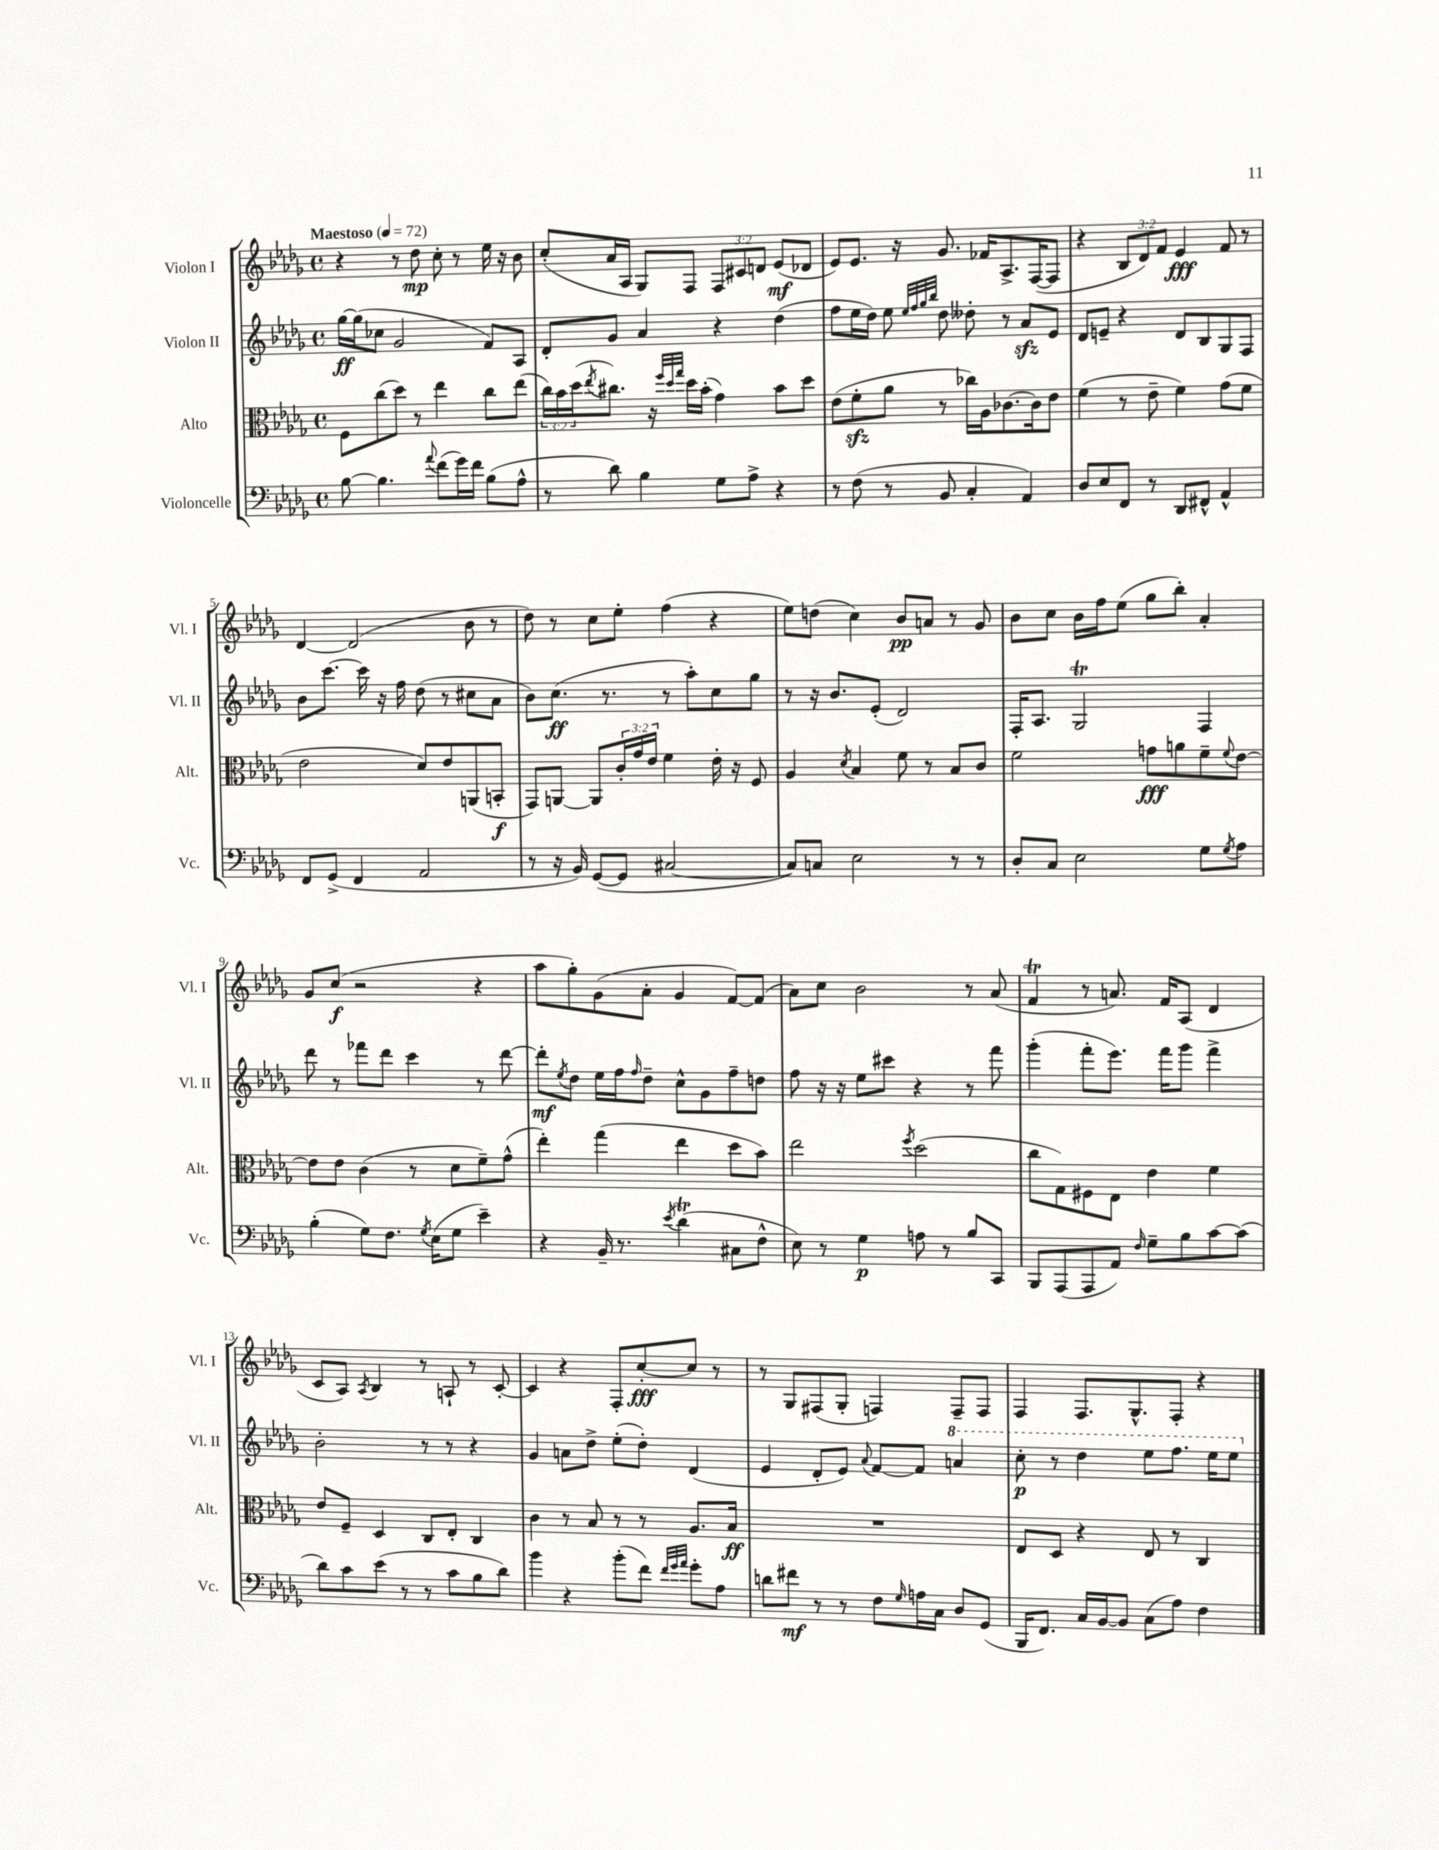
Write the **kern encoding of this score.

**kern	**dynam	**kern	**dynam	**kern	**dynam	**kern	**dynam
*part4	*part4	*part3	*part3	*part2	*part2	*part1	*part1
*staff4	*staff4	*staff3	*staff3	*staff2	*staff2	*staff1	*staff1
*I"Violoncelle	*	*I"Alto	*	*I"Violon II	*	*I"Violon I	*
*I'Vc.	*	*I'Alt.	*	*I'Vl. II	*	*I'Vl. I	*
*clefF4	*	*clefC3	*	*clefG2	*	*clefG2	*
*k[b-e-a-d-g-]	*	*k[b-e-a-d-g-]	*	*k[b-e-a-d-g-]	*	*k[b-e-a-d-g-]	*
*M4/4	*	*M4/4	*	*M4/4	*	*M4/4	*
*met(c)	*	*met(c)	*	*met(c)	*	*met(c)	*
*MM72	*	*MM72	*	*MM72	*	*MM72	*
=1	=1	=1	=1	=1	=1	=1	=1
!	!	!	!	!	!	!LO:TX:a:B:t=Maestoso	!
[8B-\	.	8F\L	.	[16gg-\LL	ff	4r	.
.	.	.	.	(16gg-\J]	.	.	.
4.B-\]	.	(8cc\	.	8cc-X\J	.	.	.
.	.	8dd-\J)	.	2g-/	.	8r	.
.	.	8r	.	.	.	8dd-\	mp
8qqa-/	.	.	.	.	.	.	.
(8f\L	.	4ee-\	.	.	.	8cc'\	.
16g-\L)	.	.	.	.	.	8r	.
16f\JJ	.	.	.	.	.	.	.
(8B-\L	.	8cc\L	.	8f/L)	.	16ee-\	.
.	.	.	.	.	.	16r	.
8A-^^\J	.	(8ee-\J	.	8A-/J	.	8b-\	.
=2	=2	=2	=2	=2	=2	=2	=2
8r	.	24cc\LL)	.	8d-'/L	.	(8cc'/L	.
.	.	24b-\	.	.	.	.	.
.	.	(24dd-\J	.	.	.	.	.
.	.	8qee-/	.	.	.	.	.
8d-\)	.	8.cc#X\J)	.	8g-/J	.	16a-/L	.
.	.	.	.	.	.	16A-/JJ	.
4B-\	.	.	.	4a-/	.	8G-/L)	.
.	.	16r	.	.	.	.	.
.	.	32qqff/LLL	.	.	.	.	.
.	.	32qqdd-/	.	.	.	.	.
.	.	32qqgg-/JJJ	.	.	.	.	.
.	.	16dd-\LL	.	.	.	8F/J	.
.	.	(16b-'\JJ	.	.	.	.	.
8G-\L	.	4g-\)	.	4r	.	12F/L	.
.	.	.	.	.	.	12c#X/	.
8A-^\J	.	.	.	.	.	.	.
.	.	.	.	.	.	12dn/J	.
4r	.	8b-\L	.	(4dd-\	.	(8e-/L	mf
.	.	8dd-\J	.	.	.	8d-X/J	.
=3	=3	=3	=3	=3	=3	=3	=3
8r	.	(8e-\L	.	8ff\L	.	8e-/L)	.
(8F\	.	8fzz'\	.	16ee-\L	.	8.e-/J	.
.	.	.	.	16dd-\JJ)	.	.	.
8r	.	8a-\J	.	8ee-\	.	.	.
.	.	.	.	.	.	16r	.
.	.	.	.	32qqee-/LLL	.	.	.
.	.	.	.	32qqff/	.	.	.
.	.	.	.	32qqgg-/	.	.	.
.	.	.	.	32qqbb-/JJJ	.	.	.
8BB-/	.	8r	.	8dd-\	.	8.g-/	.
4C'/	.	16cc-X\LL)	.	8dd--X'\	.	.	.
.	.	16A-\J	.	.	.	16f-X/KL	.
.	.	[8.c-X\	.	8r	.	8.A-^/	.
4AA-/)	.	.	.	8a-zz/L	.	.	.
.	.	16c-\k]	.	.	.	([16F/K	.
.	.	8e-\J	.	8e-/J	.	8F/J]	.
=4	=4	=4	=4	=4	=4	=4	=4
8D-/L	.	(4f\	.	8d-/L	.	4r	.
8E-/	.	.	.	8en~/J	.	.	.
8FF/J	.	8r	.	4r	.	12B-/L	.
.	.	.	.	.	.	12d-/)	.
8r	.	8e-~\	.	.	.	.	.
.	.	.	.	.	.	12f/J	.
8DD-/L	.	4f\)	.	8d-/L	.	4e-/	fff
8FF#X^^/J	.	.	.	8B-/	.	.	.
4AA-^^/	.	(8g-\L	.	8G-/	.	8f/	.
.	.	8f\J	.	8F/J	.	8r	.
!!LO:LB:g=z
=5	=5	=5	=5	=5	=5	=5	=5
8FF/L	.	2e-\	.	8b-\L	.	[4d-/	.
(8GG-^/J	.	.	.	[8.ccc\J	.	.	.
4FF/	.	.	.	.	.	(2d-/]	.
.	.	.	.	16ccc\]	.	.	.
.	.	.	.	16r	.	.	.
.	.	.	.	16ff\	.	.	.
2AA-/	.	8d-/L)	.	(8dd-\	.	.	.
.	.	8e-/	.	8r	.	.	.
.	.	(8AAn/	.	8cc#X\L	.	8b-\	.
.	.	8BBn'/J	f	8a-\J	.	8r	.
=6	=6	=6	=6	=6	=6	=6	=6
8r	.	8GG-/L)	.	8b-\L)	.	8dd-\)	.
16r	.	[8AAn/J	.	(8.cc\J	ff	8r	.
16BB-/)	.	.	.	.	.	.	.
([8GG-/L	.	8AA/L]	.	.	.	8cc\L	.
.	.	.	.	8.r	.	.	.
8GG-/J]	.	24c'/L	.	.	.	8ee-'\J	.
.	.	24g-/	.	.	.	.	.
.	.	24e-/JJ	.	.	.	.	.
[2C#X/	.	4f\	.	8r	.	(4ff\	.
.	.	.	.	8aa-'\L)	.	.	.
.	.	16e-'\	.	8cc\	.	4r	.
.	.	16r	.	.	.	.	.
.	.	8F/	.	8gg-\J	.	.	.
=7	=7	=7	=7	=7	=7	=7	=7
8C#/L])	.	4A-/	.	8r	.	8ee-\L)	.
8Cn/J	.	.	.	16r	.	(8ddn\J	.
.	.	.	.	8.b-/L	.	.	.
.	.	8qd-/	.	.	.	.	.
2E-\	.	4B-/	.	.	.	4cc\)	.
.	.	.	.	(8e-'/J	.	.	.
.	.	8f\	.	2d-/)	.	8b-/L	pp
.	.	8r	.	.	.	8an/J	.
8r	.	8B-/L	.	.	.	8r	.
8r	.	8c/J	.	.	.	8g-/	.
=8	=8	=8	=8	=8	=8	=8	=8
8D-'/L	.	2f\	.	16F'/KL	.	8b-\L	.
.	.	.	.	8.A-/J	.	.	.
8C/J	.	.	.	.	.	8cc\J	.
2E-\	.	.	.	2G-T/	.	16b-\LL	.
.	.	.	.	.	.	16ff\J	.
.	.	.	.	.	.	(8ee-\J	.
.	.	8gn\L	fff	.	.	8gg-\L	.
.	.	8an\	.	.	.	8bb-'\J)	.
8G-\L	.	8f~\	.	4F/	.	4a-'/	.
8qG-/	.	8qqf/	.	.	.	.	.
8A-\J	.	[8e-\J	.	.	.	.	.
!!LO:LB:g=z
=9	=9	=9	=9	=9	=9	=9	=9
(4B-'\	.	8e-\L]	.	8ddd-\	.	8g-/L	.
.	.	8e-\J	.	8r	.	(8cc/J	f
8G-\L)	.	(4c\	.	8fff-X\L	.	2r	.
8.F\J	.	.	.	8ddd-\J	.	.	.
.	.	8r	.	4ccc\	.	.	.
8qG-/	.	.	.	.	.	.	.
(16E-\KL	.	.	.	.	.	.	.
8G-\J	.	8d-\L	.	.	.	.	.
4e-~\)	.	8f~\)	.	8r	.	4r	.
.	.	(8g-^^\J	.	[8ddd-\	.	.	.
=10	=10	=10	=10	=10	=10	=10	=10
4r	.	4ee-'\)	.	8ddd-'\L]	mf	8aa-\L	.
.	.	.	.	8qee-/	.	.	.
.	.	.	.	8dd-\J	.	8gg-'\)	.
16BB-~/	.	(4gg-\	.	16ee-\LL	.	(8g-\	.
8.r	.	.	.	16ff\J	.	.	.
.	.	.	.	16qqff/	.	.	.
.	.	.	.	8dd-~\J	.	8a-'\J	.
8qe-/	.	.	.	.	.	.	.
(4d-T\	.	4ee-\	.	8cc^^\L	.	4g-/	.
.	.	.	.	8g-\	.	.	.
8C#X\L	.	8dd-\L	.	8ff~\	.	[8f/L)	.
8F^^\J	.	8b-\J)	.	8ddn\J	.	(8f/J]	.
=11	=11	=11	=11	=11	=11	=11	=11
8E-\)	.	2ee-\	.	8ff\	.	8a-\L)	.
8r	.	.	.	16r	.	8cc\J	.
.	.	.	.	16r	.	.	.
4G-\	p	.	.	8ee-\L	.	2b-\	.
.	.	.	.	8ccc#X\J	.	.	.
.	.	8qff/	.	.	.	.	.
8An\	.	(2dd-\	.	4r	.	.	.
8r	.	.	.	.	.	.	.
8B-/L	.	.	.	8r	.	8r	.
8CC/J	.	.	.	8fff\	.	(8a-/	.
=12	=12	=12	=12	=12	=12	=12	=12
8BBB-/L	.	8cc\L	.	(4ggg-'\	.	4ft/	.
(8AAA-/	.	8G-\)	.	.	.	.	.
8AAA-/	.	8F#X\	.	8fff'\L	.	8r	.
8AA-/J)	.	8E-\J	.	8.eee-\J)	.	8.an/)	.
16qqF/	.	.	.	.	.	.	.
8G-~\L	.	4e-\	.	.	.	.	.
.	.	.	.	16fff\KL	.	16f/KL	.
8B-\	.	.	.	8ggg-\J	.	(8A-/J	.
[8c\	.	4f\	.	4fff^\	.	4d-/	.
(8c\J]	.	.	.	.	.	.	.
!!LO:LB:g=z
=13	=13	=13	=13	=13	=13	=13	=13
8d-\L)	.	8e-/L	.	2b-'\	.	8c/L	.
8c\	.	8F~/J	.	.	.	8A-/J)	.
.	.	.	.	.	.	8qA-/	.
(8e-\J	.	4D-/	.	.	.	4B-/	.
8r	.	.	.	.	.	.	.
8r	.	8C/L	.	8r	.	8r	.
8c\L	.	8E-'/J	.	8r	.	8An`/	.
8B-\	.	4C/	.	4r	.	8r	.
8d-\J)	.	.	.	.	.	[8c'/	.
=14	=14	=14	=14	=14	=14	=14	=14
4b-\	.	4c\	.	4g-/	.	4c/]	.
4r	.	8r	.	8an\L	.	4r	.
.	.	8B-/	.	8dd-^\J	.	.	.
(8b-'\L	.	8r	.	(8ee-'\L	.	8F'/L	.
8f\J)	.	8r	.	8dd-'\J)	.	[8cc'/	fff
32qqf/LLL	.	.	.	.	.	.	.
32qqg-/	.	.	.	.	.	.	.
32qqa-/JJJ	.	.	.	.	.	.	.
8g-'\L	.	8.A-/L	.	(4d-/	.	8cc/J]	.
8A-\J	.	.	.	.	.	8r	.
.	.	16B-/Jk	ff	.	.	.	.
=15	=15	=15	=15	=15	=15	=15	=15
8dn\L	.	1r	.	4e-/	.	8r	.
8f#X\J	mf	.	.	.	.	8G-/L	.
8r	.	.	.	8d-'/L	.	(8F#X/	.
8r	.	.	.	8e-/J)	.	8G-'/J	.
.	.	.	.	8qqa-/	.	.	.
8F\L	.	.	.	[8f/L	.	4Fn/)	.
16qqG-/	.	.	.	.	.	.	.
16An\L	.	.	.	8f/J]	.	.	.
16C\JJ	.	.	.	.	.	.	.
*	*	*	*	*8va	*	*	*
8D-/L	.	.	.	4aan/	.	8F~/L	.
(8GG-/J	.	.	.	.	.	8F/J	.
=16	=16	=16	=16	=16	=16	=16	=16
16BBB-/KL	.	8E-/L	.	8ccc'\	p	4F/	.
8.FF/J)	.	.	.	.	.	.	.
.	.	8D-/J	.	8r	.	.	.
16C/LL	.	4r	.	4ddd-\	.	8.F/L	.
[16BB-/J	.	.	.	.	.	.	.
8BB-/J]	.	.	.	.	.	.	.
.	.	.	.	.	.	8.G-^^/	.
(8C\L	.	8E-/	.	8eee-\L	.	.	.
8A-\J)	.	8r	.	8.fff\J	.	8F'/J	.
4F\	.	4C/	.	.	.	4r	.
.	.	.	.	16eee-\KL	.	.	.
.	.	.	.	8eee-\J	.	.	.
*	*	*	*	*X8va	*	*	*
==	==	==	==	==	==	==	==
*-	*-	*-	*-	*-	*-	*-	*-
